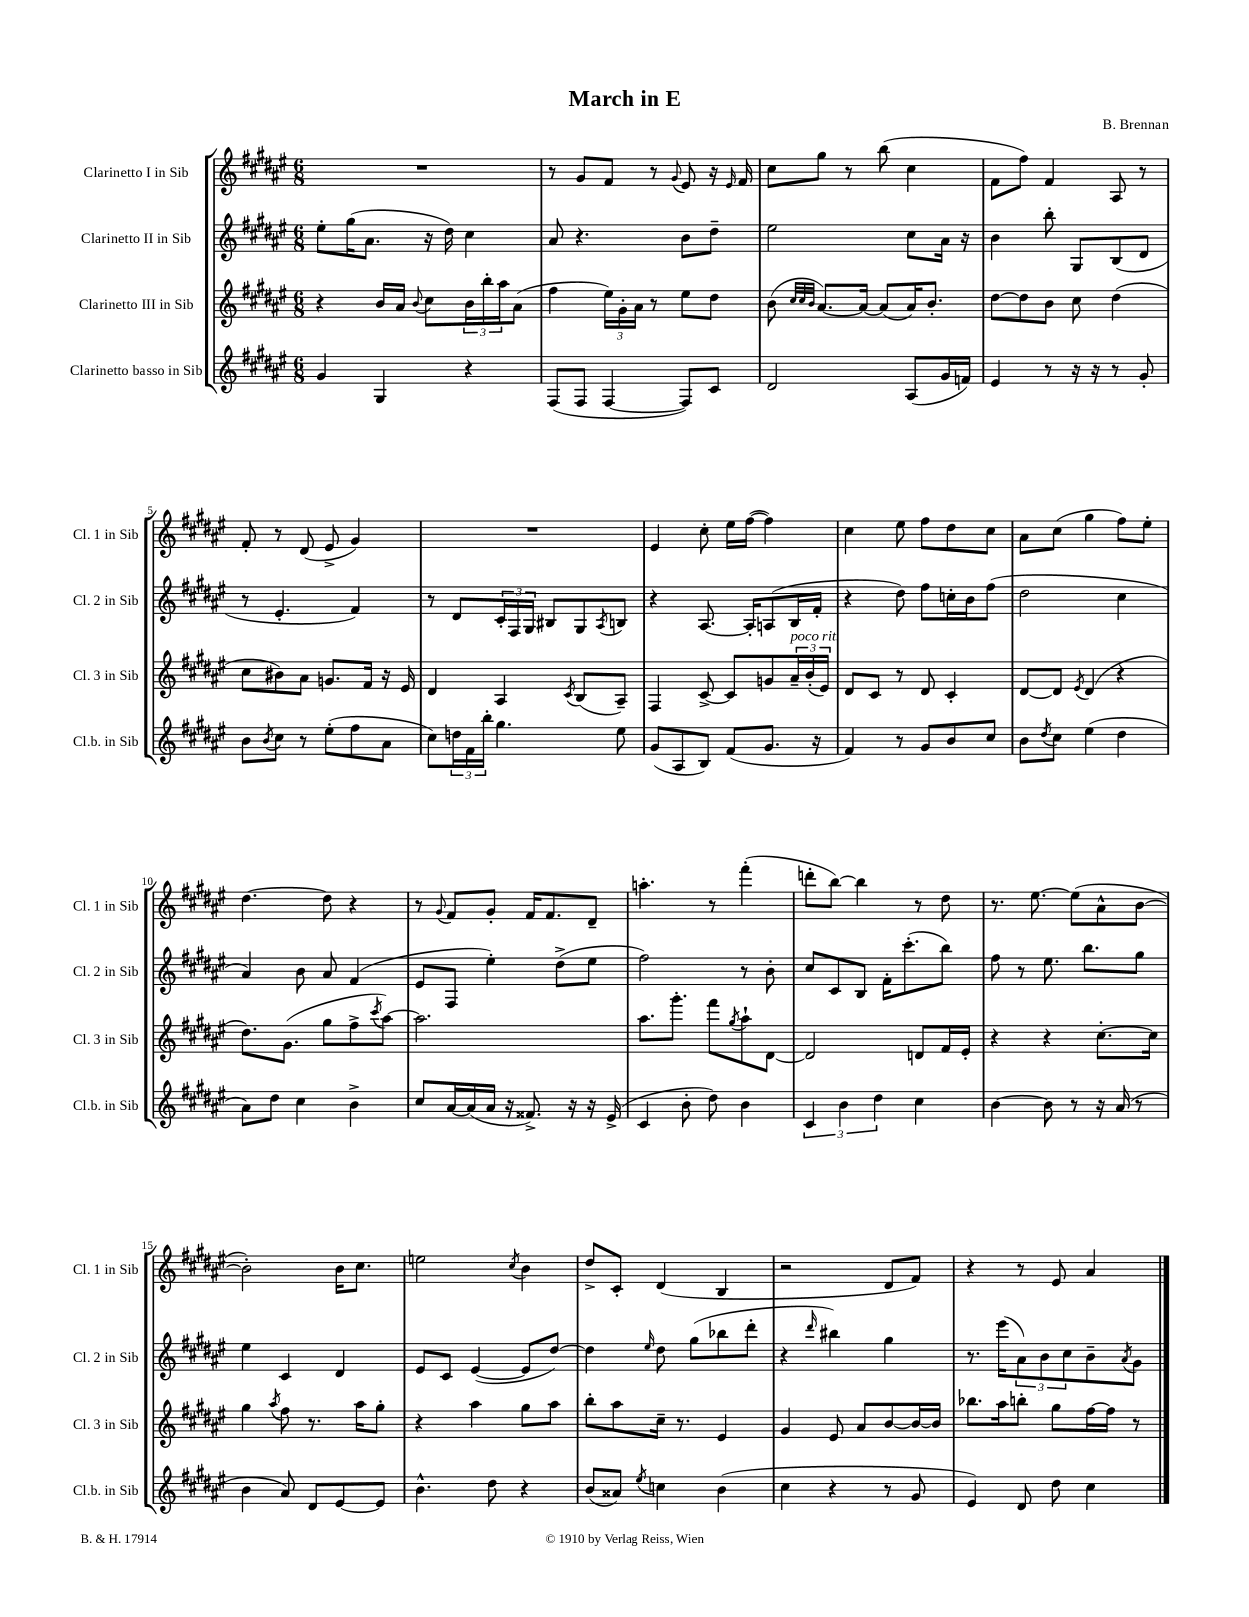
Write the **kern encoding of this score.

**kern	**kern	**kern	**kern
*part4	*part3	*part2	*part1
*staff4	*staff3	*staff2	*staff1
*I"Clarinetto basso in Sib	*I"Clarinetto III in Sib	*I"Clarinetto II in Sib	*I"Clarinetto I in Sib
*I'Cl.b. in Sib	*I'Cl. 3 in Sib	*I'Cl. 2 in Sib	*I'Cl. 1 in Sib
*clefG2	*clefG2	*clefG2	*clefG2
*k[f#c#g#d#a#e#]	*k[f#c#g#d#a#e#]	*k[f#c#g#d#a#e#]	*k[f#c#g#d#a#e#]
*M6/8	*M6/8	*M6/8	*M6/8
=1	=1	=1	=1
4g#/	4r	8ee#'\L	2.r
.	.	(16gg#\K	.
.	.	8.a#\J	.
4G#/	16b/LL	.	.
.	16a#/JJ	.	.
.	8qqb/	.	.
.	8cc#\L	16r	.
.	.	16dd#\)	.
4r	24b\L	4cc#\	.
.	24bb'\	.	.
.	24aa#\J	.	.
.	(8a#\J	.	.
=2	=2	=2	=2
(8F#/L	4ff#\	8a#/	8r
8F#/J	.	4.r	8g#/L
[4F#/	24ee#\LL)	.	8f#/J
.	24g#'\	.	.
.	24a#\JJ	.	.
.	8r	.	8r
.	.	.	8qqg#/
8F#/L])	8ee#\L	8b\L	8e#/
8c#/J	8dd#\J	8dd#~\J	16r
.	.	.	16qqe#/
.	.	.	16f#/
=3	=3	=3	=3
2d#/	(8b\	2ee#\	8cc#\L
.	32qqcc#/LLL	.	.
.	32qqcc#/	.	.
.	32qqb/JJJ	.	.
.	[8.a#/L)	.	8gg#\J
.	.	.	8r
.	16a#/Jk_	.	.
.	(8a#/L]	.	(8bb\
(8A#/L	16a#/K)	8cc#\L	4cc#\
.	8.b'/J	.	.
16g#/L	.	16a#\Jk	.
16fn/JJ)	.	16r	.
=4	=4	=4	=4
4e#/	[8dd#\L	4b\	8f#\L
.	8dd#\]	.	8ff#\J)
8r	8b\J	8bb'\	4f#/
16r	8cc#\	8G#/L	.
16r	.	.	.
8r	(4dd#\	(8B/	8A#/
8g#'/	.	8d#/J	8r
!!LO:LB:g=z
=5	=5	=5	=5
8b\L	8cc#\L	8r	8f#'/
8qb/	.	.	.
8cc#\J	8b#X\)	4.e#'/	8r
8r	8a#\J	.	(8d#/
(8ee#'\L	8.gn/L	.	8e#^/
8ff#\	.	4f#/)	4g#/)
.	16f#/Jk	.	.
8a#\J	16r	.	.
.	16e#/	.	.
=6	=6	=6	=6
8cc#\L)	4d#/	8r	2.r
24ddn\L	.	8d#/L	.
24f#\	.	.	.
24bb'\JJ	.	.	.
4.gg#\	4A#/	24c#'/L	.
.	.	24F#/	.
.	.	24G#/JJ	.
.	.	8B#X/L	.
.	8qc#/	.	.
.	(8B/L	8G#/	.
.	.	8qA#/	.
8ee#\	8A#~/J)	8Bn/J	.
=7	=7	=7	=7
(8g#/L	4F#/	4r	4e#/
8A#/	.	.	.
8B/J)	[8c#^/	[8.A#/	8cc#'\
(8f#/L	8c#/L]	.	16ee#\LL
.	.	16A#'/KL]	([16ff#\JJ
8.g#/J	8gn/	(8An/	4ff#\])
!	!LO:TX:a:i:t=poco rit.	!	!
.	24a#~/L	16B/L	.
.	(24b'/	.	.
16r	.	16f#'/JJ	.
.	24e#/JJ)	.	.
=8	=8	=8	=8
4f#/)	8d#/L	4r	4cc#\
.	8c#/J	.	.
8r	8r	8dd#\)	8ee#\
8g#/L	8d#/	8ff#\L	8ff#\L
8b/	4c#'/	16ccn'\L	8dd#\
.	.	16b\J	.
8cc#/J	.	(8ff#\J	8cc#\J
=9	=9	=9	=9
8b\L	[8d#/L	2dd#\	8a#\L
8qdd#/	.	.	.
8cc#\J	8d#/J]	.	(8cc#\J
.	8qe#/	.	.
(4ee#\	(4d#/	.	4gg#\
4dd#\	4r	4cc#\	8ff#\L)
.	.	.	8ee#'\J
!!LO:LB:g=z
=10	=10	=10	=10
8a#\L)	8.dd#\L)	4a#/)	[4.dd#\
8dd#\J	.	.	.
.	(8.g#\J	.	.
4cc#\	.	8b\	.
.	8gg#\L	8a#/	8dd#\]
4b^\	8ff#^\	(4f#/	4r
.	8qccc#/	.	.
.	[8aa#\J)	.	.
=11	=11	=11	=11
8cc#/L	2.aa#\]	8e#/L	8r
.	.	.	8qqg#/
[16a#/L	.	8F#/J	8f#/L
(16a#/]	.	.	.
16a#/JJ	.	4ee#'\)	8g#'/J
16r	.	.	.
8.f##X^/)	.	.	16f#/KL
.	.	.	8.f#/
.	.	(8dd#^\L	.
16r	.	.	.
16r	.	8ee#\J	8d#~/J
(16e#^/	.	.	.
=12	=12	=12	=12
4c#/	8.aa#\L	2ff#\)	4.aan'\
.	8.ggg#'\J	.	.
8b'\	.	.	.
8dd#\)	8fff#\L	.	8r
.	8qgg#/	.	.
4b\	8aa#`\	8r	(4fff#'\
.	[8d#\J	8b'\	.
=13	=13	=13	=13
6c#/	2d#/]	8cc#/L	8dddn'\L
.	.	8c#/	[8bb\J)
6b\	.	.	.
.	.	8B/J	4bb\]
6dd#\	.	.	.
.	.	16f#'\KL	.
.	.	(8.ccc#'\	.
4cc#\	8dn/L	.	8r
.	16f#/L	8bb\J)	8dd#\
.	16e#'/JJ	.	.
=14	=14	=14	=14
[4b\	4r	8ff#\	8.r
.	.	8r	.
.	.	.	[8.ee#\
8b\]	4r	8.ee#\	.
8r	.	.	(8ee#\L]
.	.	8.bb\L	.
16r	[8.cc#'\L	.	8a#^^\
(16a#/	.	.	.
8r	.	8gg#\J	[8b\J
.	16cc#\Jk]	.	.
!!LO:LB:g=z
=15	=15	=15	=15
4b\	4gg#\	4ee#\	2b'\])
.	8qaa#/	.	.
8a#/)	8ff#\	4c#/	.
8d#/L	8.r	.	.
[8e#/	.	4d#/	16b\KL
.	16aa#\KL	.	8.cc#\J
8e#/J]	8gg#'\J	.	.
=16	=16	=16	=16
4.b^^\	4r	8e#/L	2een\
.	.	8c#/J	.
.	4aa#\	([4e#/	.
8dd#\	.	.	.
.	.	.	8qcc#/
4r	8gg#\L	8e#/L]	4b\
.	8aa#\J	[8dd#/J)	.
=17	=17	=17	=17
(8b/L	8bb'\L	4dd#\]	8dd#^/L
8a##X/J)	8aa#\	.	8c#'/J
8qee#/	.	16qqee#/	.
4ccn\	16cc#~\Jk	8dd#\	(4d#/
.	8.r	.	.
.	.	(8gg#\L	.
(4b\	4e#/	8bb-X\	4B/
.	.	8ddd#'\J	.
=18	=18	=18	=18
4cc#\	4g#/	4r	2r
.	.	16qqddd#/	.
4r	8e#/	4bb#X\)	.
.	8a#/L	.	.
8r	[8b/	4gg#\	8d#/L
8g#/	16b/L_	.	8f#/J)
.	16b/JJ]	.	.
=19	=19	=19	=19
4e#/)	8.bb-X\L	8.r	4r
.	16aa#\k	(16eee#\KL	.
8d#/	8bbn'\J	12a#\)	8r
.	.	12b\	.
8dd#\	8gg#\L	.	8e#/
.	.	12cc#\	.
4cc#\	[16ff#\L	8b~\	4a#/
.	16ff#\JJ]	.	.
.	.	8qa#/	.
.	8r	8g#\J	.
==	==	==	==
*-	*-	*-	*-
